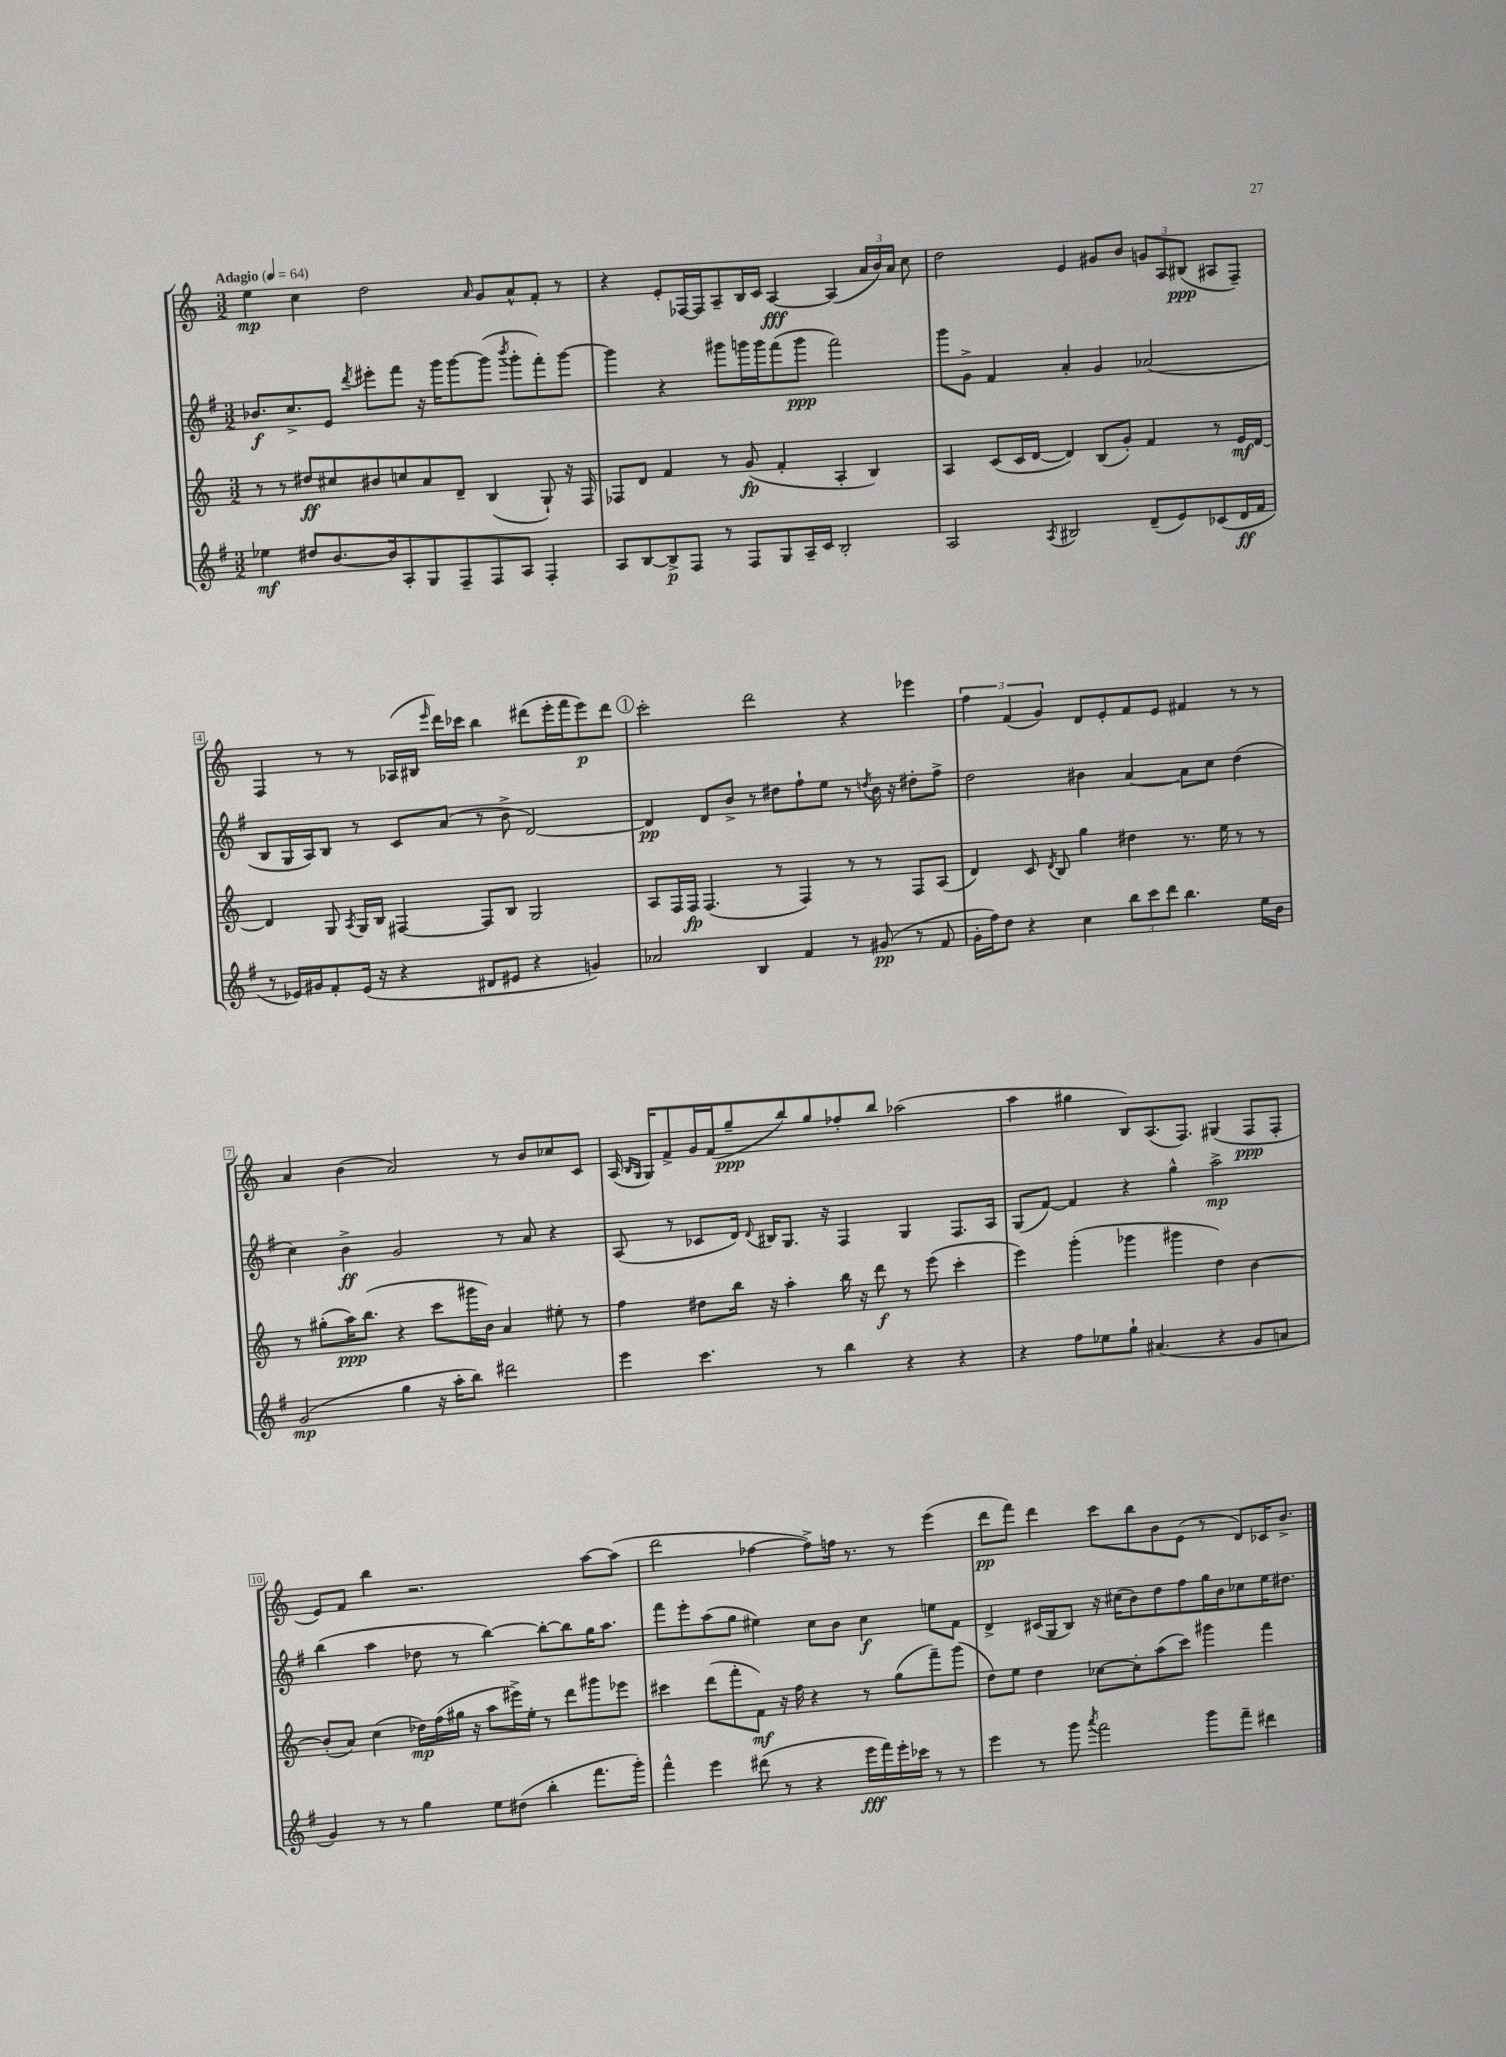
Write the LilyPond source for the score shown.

<<
\new StaffGroup <<
\new Staff = "s0" {
    \clef treble \key c \major \numericTimeSignature \time 3/2 \tempo "Adagio" 4 = 64
    \autoBeamOff e''4\mp c''4 d''2 \grace { a'16 } g'8[ a'8-^ f'8]-. r8 |
    r4 e'8[-. fes16~ fes16 a8-- b16 c'16] a4~\fff a4( \tuplet 3/2 { a'16[ b'16) a'16] } c''8 |
    d''2 e'4 gis'8[ b'8] \tuplet 3/2 { g'8[ a8 bis8]\ppp( } ais8[ f8]--) |
    f4 r8 r8 aes16[( bis16] \grace { e'''16 } d'''16[) ces'''16] b''4 dis'''8[( e'''16-. f'''16 e'''8\p) dis'''8] |
    \mark \markup { \circle "1" } c'''2-. d'''2 r4 ees'''4 |
    \tuplet 3/2 { f''4 f'4( g'4) } d'8[ e'8-. f'8 e'8] fis'4 r8 r8 |
    a'4 b'4( a'2) r8 b'8[ ces''8 c'8] |
    a16( \grace { b16[ g16] } g16[) f'8-> g'16 f'16( g''8--\ppp b''8) g''8 fes''8-. b''8] aes''2( |
    a''4 gis''4 b8[) a8.( f8.]) gis4( f8[\ppp f8]-. |
    e'8[) f'8] b''4 r2. a''8[~ a''8]( |
    d'''2 fes''4~ fes''8[->) f''16] r8. r8 e'''4( |
    d'''8[\pp f'''8]) d'''4 c'''8[ b''8 b'8 e'8]( r8 d'8[) ces'16 b'8.]-> \bar "|." |
}
\new Staff = "s1" {
    \clef treble \key g \major \numericTimeSignature \time 3/2
    \autoBeamOff bes'8.[\f c''8.-> e'8] \acciaccatura { d'''8 } eis'''8[-. fis'''8] r16 g'''16[ g'''8~ g'''8]( \acciaccatura { b'''8 } g'''8[-. fis'''8-.) g'''8]~ |
    g'''4 r4 gis'''8[ g'''16 g'''16 fis'''8( g'''8]\ppp fis'''2) |
    g'''8[ g'8]-> fis'4 a'4-. g'4 aes'2( |
    b8[ g16 a16) b8] r8 c'8[ a'8]( r8 b'8-> d'2~) |
    \mark \markup { \circle "1" } d'4\pp d'8[ b'8]-> r8 dis''8[ fis''8-! e''8] r8 \acciaccatura { d''8 } b'16 r16 dis''8[-. fis''8]-> |
    d''2 bis'4 a'4~ a'8[ c''8] d''4( |
    c''4) b'4->\ff g'2 r8 a'8 r4 |
    a8( r8 ces'8[ d'16]) \appoggiatura { d'8 } bis16[ g8.] r16 fis4 g4 fis8.[ a16] |
    g8[( fis'8]~) fis'4 r4 g''4-^ a''2->\mp |
    b''4( a''4 des''8 r8 b''4~) b''8[~-. b''8 g''16 a''8.] |
    fis'''8[ e'''8-. a''8( g''8] eis''4) c''8[ b'8] c''4\f e''8[ fis'8] |
    d'4-> cis'16[( g16 b8]) r16 cis''16[( b'8) d''8 fis''8 g''16 b'16 ces''8 e''16 dis''8.] \bar "|." |
}
\new Staff = "s2" {
    \clef treble \key c \major \numericTimeSignature \time 3/2
    \autoBeamOff r8 r8 dis''8[\ff cis''8 bis'8 c''8 a'8 d'8]-- b4( g8-!) r16 f16 |
    fes8[ d'8] f'4 r8 g'8\fp( f'4-. a4-. b4) |
    a4 c'8[( c'16 d'16]~ d'4) b8[( g'8]-.) f'4 r8 e'16[\mf d'16]~ |
    d'4 g8 \acciaccatura { a8 } g16[ b16] fis4~ fis8[ b8] g2 |
    \mark \markup { \circle "1" } a8[ f16 f16]\fp f4.( r8 f4) r8 r8 f8[ a8]( |
    d'4) c'8 \acciaccatura { d'8 } b8 g''4 dis''4 r8. e''16 r8 r8 |
    r8 gis''8[-.( a''16\ppp) b''8.]( r4 c'''8[ gis'''16 b'16]) a'4 eis''8-. r8 |
    f''4 dis''8[ b''16] r16 a''4-. b''16 r16 d'''8\f r8 e'''8( c'''4-. |
    e'''4) g'''4-.( ges'''4 gis'''4 d''4) b'4~ |
    b'8[-.( a'8]) c''4( des''16[\mp) f''16( gis''16] r16 a''8[ eis'''16->) e''16]-. r8 d'''8[ gis'''8 ees'''8] |
    cis'''4 d'''8[( f'''8-. f'8]\mf) r16 f''16 r4 r8 g''8[( f'''8--) g'''8]( |
    d''8[) e''8] d''4 ces''8[~ ces''8-. a''8( c'''8]) gis'''4 f'''4 \bar "|." |
}
\new Staff = "s3" {
    \clef treble \key g \major \numericTimeSignature \time 3/2
    \autoBeamOff ees''4\mf dis''8[ b'8.~ b'16 a8-. g8 fis8-- fis8 a8] fis4-. |
    a8[ b8~ b8->\p fis8] r8 fis8[ g8 a16-- c'16] b2-. |
    a2 \acciaccatura { a8 } bis2 d'8[--( e'8) ces'8( d'16\ff fis'16] |
    r8 ees'16[) gis'16 fis'8-. ees'16]( r16 r4 dis'8[ eis'8] r4 g'4) |
    \mark \markup { \circle "1" } aes'2 b4 fis'4 r8 gis'8\pp( r8 fis'8 |
    g'16[-. fis''16) d''8] r4 c''4 \tuplet 3/2 { b''8[ c'''8 d'''8] } b''4. e''16[ b'16] |
    g'2\mp( g''4 r16 a''16[-. b''8]) dis'''2 |
    e'''4 c'''4. r8 b''4 r4 r4 |
    r4 fis''8[ ees''8 g''8]-! ais'4.( r4 g'8[ a'8] |
    g'4) r8 r8 g''4 e''8[ dis''8]( b''4-. fis'''8.[ g'''16]-.) |
    fis'''4-^ e'''4 dis'''8( r8 r4 e'''16[\fff fis'''16) e'''16-. ces'''16] r8 r8 |
    e'''4 r8 g'''8 \acciaccatura { a'''8 } fis'''2 g'''8[ fis'''8]-- dis'''4 \bar "|." |
}
>>
>>
\layout { \context { \Score \override BarNumber.stencil = #(make-stencil-boxer 0.1 0.3 ly:text-interface::print) } }
